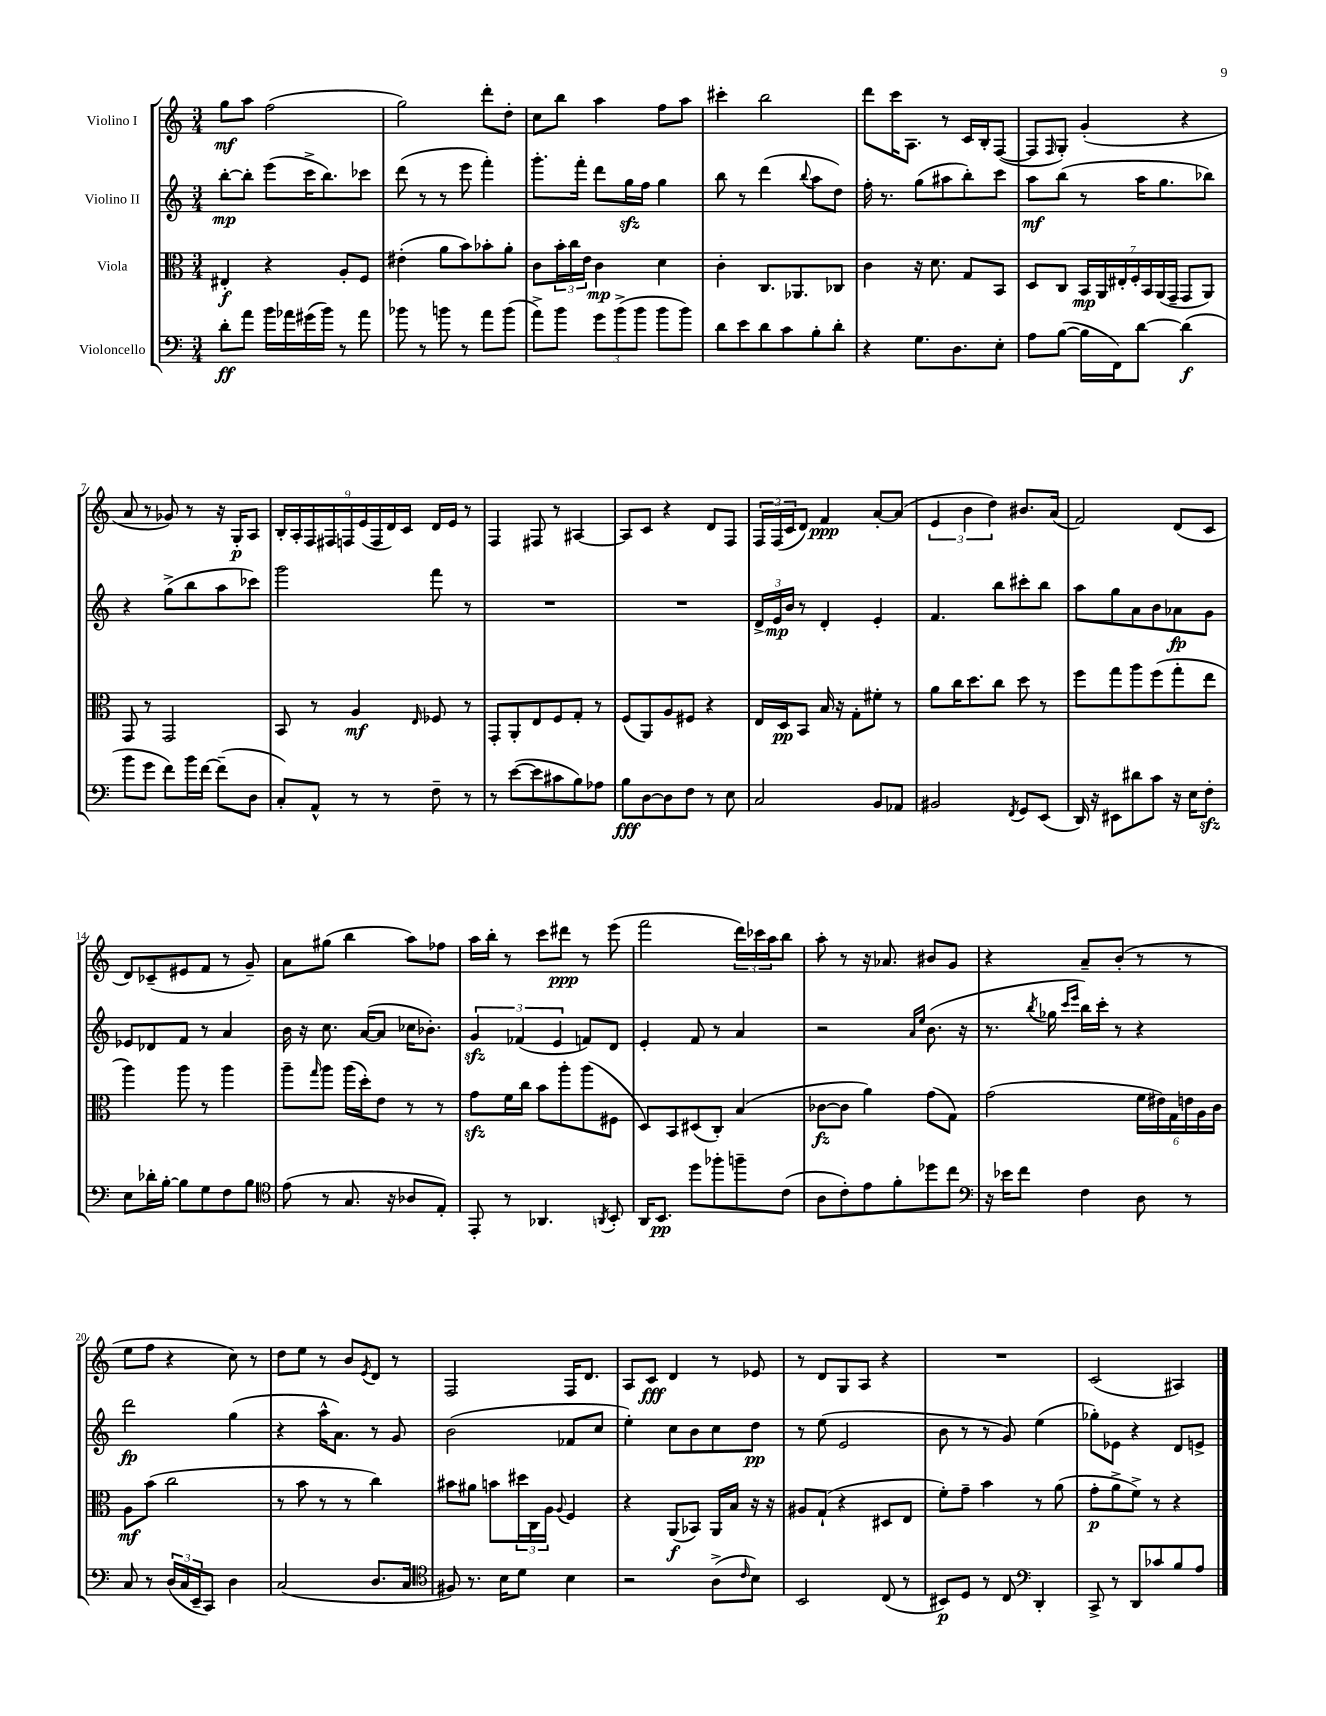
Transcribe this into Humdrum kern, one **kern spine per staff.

**kern	**dynam	**kern	**dynam	**kern	**dynam	**kern	**dynam
*part4	*part4	*part3	*part3	*part2	*part2	*part1	*part1
*staff4	*staff4	*staff3	*staff3	*staff2	*staff2	*staff1	*staff1
*I"Violoncello	*	*I"Viola	*	*I"Violino II	*	*I"Violino I	*
*clefF4	*	*clefC3	*	*clefG2	*	*clefG2	*
*k[]	*	*k[]	*	*k[]	*	*k[]	*
*M3/4	*	*M3/4	*	*M3/4	*	*M3/4	*
=1	=1	=1	=1	=1	=1	=1	=1
8d'\L	ff	4E#X'/	f	[8bb'\L	mp	8gg\L	mf
8a\J	.	.	.	8bb'\J]	.	8aa\J	.
16b\LL	.	4r	.	(8eee\L	.	(2ff\	.
16a-X\	.	.	.	.	.	.	.
(16g#X\	.	.	.	16ccc^\K	.	.	.
16b\JJ)	.	.	.	8.bb\)	.	.	.
8r	.	8A'/L	.	.	.	.	.
8a-\	.	8F/J	.	8ccc-X\J	.	.	.
=2	=2	=2	=2	=2	=2	=2	=2
8b-X\	.	(4e#X'\	.	(8ddd\	.	2gg\)	.
8r	.	.	.	8r	.	.	.
8bn\	.	8a\L	.	8r	.	.	.
8r	.	8b\)	.	8eee\	.	.	.
8a\L	.	8b-X'\	.	4fff'\)	.	8ddd'\L	.
(8b\J	.	8a'\J	.	.	.	8dd'\J	.
=3	=3	=3	=3	=3	=3	=3	=3
8a^\L)	.	8c\L	.	8.ggg'\L	.	8cc\L	.
8b\J	.	24b'\L	.	.	.	8bb\J	.
.	.	24cc\	.	.	.	.	.
.	.	.	.	16fff'\Jk	.	.	.
.	.	24e\JJ	.	.	.	.	.
12g\L	.	4c\	mp	8ddd\L	.	4aa\	.
(12b^\	.	.	.	.	.	.	.
.	.	.	.	16ggzz\L	.	.	.
12b\J	.	.	.	.	.	.	.
.	.	.	.	16ff\JJ	.	.	.
8b\L	.	4d\	.	4gg\	.	8ff\L	.
8b\J)	.	.	.	.	.	8aa\J	.
=4	=4	=4	=4	=4	=4	=4	=4
8d\L	.	4c'\	.	8bb\	.	4ccc#X'\	.
8e\	.	.	.	8r	.	.	.
8d\	.	8.C/L	.	(4ddd\	.	2bb\	.
8c\	.	.	.	.	.	.	.
.	.	8.AA-X/	.	.	.	.	.
.	.	.	.	8qqbb/	.	.	.
8B'\	.	.	.	8aa\L	.	.	.
8d'\J	.	8C-X/J	.	8dd\J)	.	.	.
=5	=5	=5	=5	=5	=5	=5	=5
4r	.	4c\	.	16ff'\	.	8ddd\L	.
.	.	.	.	8.r	.	.	.
.	.	.	.	.	.	16ccc\K	.
.	.	.	.	.	.	8.A\J	.
8.G\L	.	16r	.	(8gg\L	.	.	.
.	.	8.d\	.	.	.	.	.
.	.	.	.	8aa#X\	.	8r	.
8.D\	.	.	.	.	.	.	.
.	.	8G/L	.	8bb'\)	.	16c/LL	.
.	.	.	.	.	.	16B'/J	.
8E'\J	.	8BB/J	.	8ccc\J	.	([8F/J	.
=6	=6	=6	=6	=6	=6	=6	=6
8A\L	.	8D/L	.	8aa\L	mf	8F/L]	.
.	.	.	.	.	.	16qqF/	.
([8B\J	.	8C/J	.	(8bb\J	.	8G'/J)	.
16B\LL]	.	28BB/LL	mp	8r	.	(4g'/	.
.	.	28AA/	.	.	.	.	.
16FF\J)	.	.	.	.	.	.	.
.	.	28E#X'/	.	.	.	.	.
.	.	28F'/	.	.	.	.	.
[8d\J	.	.	.	16aa\KL	.	.	.
.	.	28BB/	.	.	.	.	.
.	.	(28AA/	.	.	.	.	.
.	.	.	.	8.gg\	.	.	.
.	.	28GG~/JJ	.	.	.	.	.
(4d\]	f	8GG/L	.	.	.	4r	.
.	.	8AA/J)	.	8bb-X\J)	.	.	.
!!LO:LB:g=z
=7	=7	=7	=7	=7	=7	=7	=7
8b\L	.	8GG/	.	4r	.	8a/	.
8g\J	.	8r	.	.	.	8r	.
8f\L)	.	2GG/	.	(8gg^\L	.	8g-X/)	.
16b\L	.	.	.	8bb\	.	8r	.
[16f\JJ	.	.	.	.	.	.	.
(8f~\L]	.	.	.	8aa\	.	16r	.
.	.	.	.	.	.	16G'/KL	p
8D\J	.	.	.	8ccc-X\J)	.	8A/J	.
=8	=8	=8	=8	=8	=8	=8	=8
8C'/L)	.	8BB/	.	2ggg\	.	18B'/LL	.
.	.	.	.	.	.	18A'/	.
.	.	.	.	.	.	18F/	.
8AA^^/J	.	8r	.	.	.	.	.
.	.	.	.	.	.	18F#X/	.
.	.	.	.	.	.	18Fn/	.
8r	.	4A/	mf	.	.	.	.
.	.	.	.	.	.	(18e/	.
.	.	.	.	.	.	18F/	.
8r	.	.	.	.	.	.	.
.	.	.	.	.	.	18d/)	.
.	.	.	.	.	.	18c/JJ	.
.	.	16qqE/	.	.	.	.	.
8F~\	.	8F-X/	.	8fff\	.	16d/LL	.
.	.	.	.	.	.	16e/JJ	.
8r	.	8r	.	8r	.	8r	.
=9	=9	=9	=9	=9	=9	=9	=9
8r	.	8GG'/L	.	2.r	.	4F/	.
([8e\L	.	8AA'/	.	.	.	.	.
8e\]	.	8E/	.	.	.	8F#X/	.
8c#X\	.	8F/	.	.	.	8r	.
8B\)	.	8G'/J	.	.	.	[4A#X/	.
8A-X\J	.	8r	.	.	.	.	.
=10	=10	=10	=10	=10	=10	=10	=10
8B\L	fff	(8F/L	.	2.r	.	8A#/L]	.
[8D\	.	8AA/)	.	.	.	8c/J	.
8D\]	.	8A/	.	.	.	4r	.
8F\J	.	8F#X/J	.	.	.	.	.
8r	.	4r	.	.	.	8d/L	.
8E\	.	.	.	.	.	8F/J	.
=11	=11	=11	=11	=11	=11	=11	=11
2C/	.	16E/LL	.	24d^/LL	.	24F/LL	.
.	.	.	.	24e/	mp	(24F/	.
.	.	16D/J	pp	.	.	.	.
.	.	.	.	24b/JJ	.	24c/J	.
.	.	8BB/J	.	8r	.	8d/J)	.
.	.	16B/	.	4d'/	.	4f/	ppp
.	.	16r	.	.	.	.	.
.	.	8G'\L	.	.	.	.	.
8BB/L	.	8f#X'\J	.	4e'/	.	[8a'/L	.
8AA-X/J	.	8r	.	.	.	(8a/J]	.
=12	=12	=12	=12	=12	=12	=12	=12
2BB#X/	.	8a\L	.	4.f/	.	6e/	.
.	.	16cc\K	.	.	.	.	.
.	.	.	.	.	.	6b\	.
.	.	8.dd\	.	.	.	.	.
.	.	.	.	.	.	6dd\)	.
.	.	8cc\J	.	8bb\L	.	.	.
8qFF/	.	.	.	.	.	.	.
8GG/L	.	8dd\	.	8ccc#X'\	.	8.b#X/L	.
(8EE/J	.	8r	.	8bb\J	.	.	.
.	.	.	.	.	.	(16a/Jk	.
=13	=13	=13	=13	=13	=13	=13	=13
16DD/)	.	8ff\L	.	8aa\L	.	2f/)	.
16r	.	.	.	.	.	.	.
8EE#X\L	.	8gg\	.	8gg\	.	.	.
8d#X\	.	8aa\	.	8a\	.	.	.
8c\J	.	(8ff\	.	8b\	.	.	.
16r	.	8gg'\	.	8a-X\	fp	(8d/L	.
16E\KL	.	.	.	.	.	.	.
8Fzz'\J	.	8ee\J	.	8g\J	.	8c/J	.
!!LO:LB:g=z
=14	=14	=14	=14	=14	=14	=14	=14
8E\L	.	4aa\)	.	8e-X/L	.	8d/L)	.
16d-X'\L	.	.	.	8d-X/	.	(8c-X~/	.
[16B'\JJ	.	.	.	.	.	.	.
8B\L]	.	8aa\	.	8f/J	.	8e#X/	.
8G\	.	8r	.	8r	.	8f/J	.
8F\	.	4aa\	.	4a/	.	8r	.
8B\J	.	.	.	.	.	8g~/)	.
=15	=15	=15	=15	=15	=15	=15	=15
*clefC4	*	*	*	*	*	*	*
(8e\	.	8aa~\L	.	16b\	.	8a\L	.
.	.	.	.	16r	.	.	.
.	.	16qqgg/	.	.	.	.	.
8r	.	8aa\J	.	8.cc\	.	(8gg#X\J	.
8.G/	.	(16aa\LL	.	.	.	4bb\	.
.	.	16dd'\J)	.	([16a/KL	.	.	.
.	.	8e\J	.	8a/J]	.	.	.
16r	.	.	.	.	.	.	.
8A-X/L	.	8r	.	16cc-X\KL	.	8aa\L)	.
.	.	.	.	8.b-X'\J)	.	.	.
8E'/J)	.	8r	.	.	.	8ff-X\J	.
=16	=16	=16	=16	=16	=16	=16	=16
8EE'/	.	8gzz\L	.	6gzz/	.	16aa\LL	.
.	.	.	.	.	.	16bb'\JJ	.
8r	.	16f\L	.	.	.	8r	.
.	.	.	.	(6f-X/	.	.	.
.	.	16cc\JJ	.	.	.	.	.
4.AA-X/	.	8b\L	.	.	.	8ccc\L	.
.	.	.	.	6e/	.	.	.
.	.	8aa'\	.	.	.	8ddd#X\J	ppp
.	.	(8aa\	.	8fn/L)	.	8r	.
8qAAn/	.	.	.	.	.	.	.
8BB'/	.	8F#X\J	.	8d/J	.	(8eee\	.
=17	=17	=17	=17	=17	=17	=17	=17
16AA/KL	.	8D/L)	.	4e'/	.	2fff\	.
8.BB/J	pp	.	.	.	.	.	.
.	.	8BB/	.	.	.	.	.
8dd\L	.	(8D#X/	.	8f/	.	.	.
8ff-X'\	.	8C'/J)	.	8r	.	.	.
8ffn~\	.	(4B/	.	4a/	.	24ddd\LL)	.
.	.	.	.	.	.	24ccc-X\	.
.	.	.	.	.	.	24aa\J	.
(8c\J	.	.	.	.	.	8bb\J	.
=18	=18	=18	=18	=18	=18	=18	=18
8A\L	.	[8c-X\L	fz	2r	.	8aa'\	.
8c'\)	.	8c-\J]	.	.	.	8r	.
8e\	.	4a\)	.	.	.	16r	.
.	.	.	.	.	.	8.a-X/	.
8f'\	.	.	.	.	.	.	.
.	.	.	.	16qqa/LL	.	.	.
.	.	.	.	16qqee/JJ	.	.	.
8dd-X\	.	(8g\L	.	(8.b\	.	8b#X/L	.
8cc\J	.	8G\J)	.	.	.	8g/J	.
.	.	.	.	16r	.	.	.
=19	=19	=19	=19	=19	=19	=19	=19
*clefF4	*	*	*	*	*	*	*
16r	.	(2g\	.	8.r	.	4r	.
16e-X\KL	.	.	.	.	.	.	.
8f\J	.	.	.	.	.	.	.
.	.	.	.	8qbb/	.	.	.
.	.	.	.	16gg-X\	.	.	.
.	.	.	.	16qqccc/LL	.	.	.
.	.	.	.	16qqeee/JJ	.	.	.
4F\	.	.	.	16bb\LL)	.	8a~/L	.
.	.	.	.	16ccc'\JJ	.	.	.
.	.	.	.	8r	.	(8b'/J	.
8D\	.	24f\LL	.	4r	.	8r	.
.	.	24e#X\)	.	.	.	.	.
.	.	24G\	.	.	.	.	.
8r	.	24en\	.	.	.	8r	.
.	.	24A\	.	.	.	.	.
.	.	24c\JJ	.	.	.	.	.
!!LO:LB:g=z
=20	=20	=20	=20	=20	=20	=20	=20
8C/	.	8A\L	mf	2ddd\	fp	8ee\L	.
8r	.	(8b\J	.	.	.	8ff\J	.
(24D/LL	.	2cc\	.	.	.	4r	.
24C/	.	.	.	.	.	.	.
24EE~/J	.	.	.	.	.	.	.
8CC/J)	.	.	.	.	.	.	.
4D\	.	.	.	(4gg\	.	8cc\)	.
.	.	.	.	.	.	8r	.
=21	=21	=21	=21	=21	=21	=21	=21
(2C/	.	8r	.	4r	.	8dd\L	.
.	.	8b\	.	.	.	8ee\J	.
.	.	8r	.	16aa^^\KL	.	8r	.
.	.	.	.	8.a\J)	.	.	.
.	.	8r	.	.	.	8b/L	.
.	.	.	.	.	.	8qe/	.
8.D/L	.	4cc\)	.	8r	.	8d/J	.
.	.	.	.	8g/	.	8r	.
16C/Jk	.	.	.	.	.	.	.
=22	=22	=22	=22	=22	=22	=22	=22
*clefC4	*	*	*	*	*	*	*
8F#X/)	.	8b#X\L	.	(2b\	.	2F/	.
8.r	.	8a#X\J	.	.	.	.	.
.	.	8bn\L	.	.	.	.	.
16B\KL	.	.	.	.	.	.	.
8d\J	.	24dd#X\L	.	.	.	.	.
.	.	24C\	.	.	.	.	.
.	.	24A\JJ	.	.	.	.	.
.	.	8qqA/	.	.	.	.	.
4B\	.	4F/	.	8f-X/L	.	16F/KL	.
.	.	.	.	.	.	8.d/J	.
.	.	.	.	8cc/J	.	.	.
=23	=23	=23	=23	=23	=23	=23	=23
2r	.	4r	.	4ee'\)	.	8A/L	.
.	.	.	.	.	.	8c/J	fff
.	.	(8AA/L	f	8cc\L	.	4d/	.
.	.	8BB-X/J)	.	8b\	.	.	.
(8A^\L	.	16AA/LL	.	8cc\	.	8r	.
.	.	16B/JJ	.	.	.	.	.
16qqc/	.	.	.	.	.	.	.
8B\J)	.	16r	.	8dd\J	pp	8e-X/	.
.	.	16r	.	.	.	.	.
=24	=24	=24	=24	=24	=24	=24	=24
2BB/	.	8A#X/L	.	8r	.	8r	.
.	.	(8G`/J	.	(8ee\	.	8d/L	.
.	.	4r	.	2e/	.	8G/	.
.	.	.	.	.	.	8A/J	.
(8C/	.	8D#X/L	.	.	.	4r	.
8r	.	8E/J	.	.	.	.	.
=25	=25	=25	=25	=25	=25	=25	=25
8BB#X/L)	p	8f'\L)	.	8b\	.	2.r	.
8D/J	.	8g~\J	.	8r	.	.	.
8r	.	4b\	.	8r	.	.	.
8C/	.	.	.	8g/)	.	.	.
*clefF4	*	*	*	*	*	*	*
4DD'/	.	8r	.	(4ee\	.	.	.
.	.	(8a\	.	.	.	.	.
=26	=26	=26	=26	=26	=26	=26	=26
8CC^/	.	8g'\L	p	8gg-X'\L)	.	(2c/	.
8r	.	8a^\	.	8e-X\J	.	.	.
8DD/L	.	8f^\J)	.	4r	.	.	.
8c-X/	.	8r	.	.	.	.	.
8B/	.	4r	.	8d/L	.	4A#X/)	.
8A/J	.	.	.	8en^/J	.	.	.
==	==	==	==	==	==	==	==
*-	*-	*-	*-	*-	*-	*-	*-
